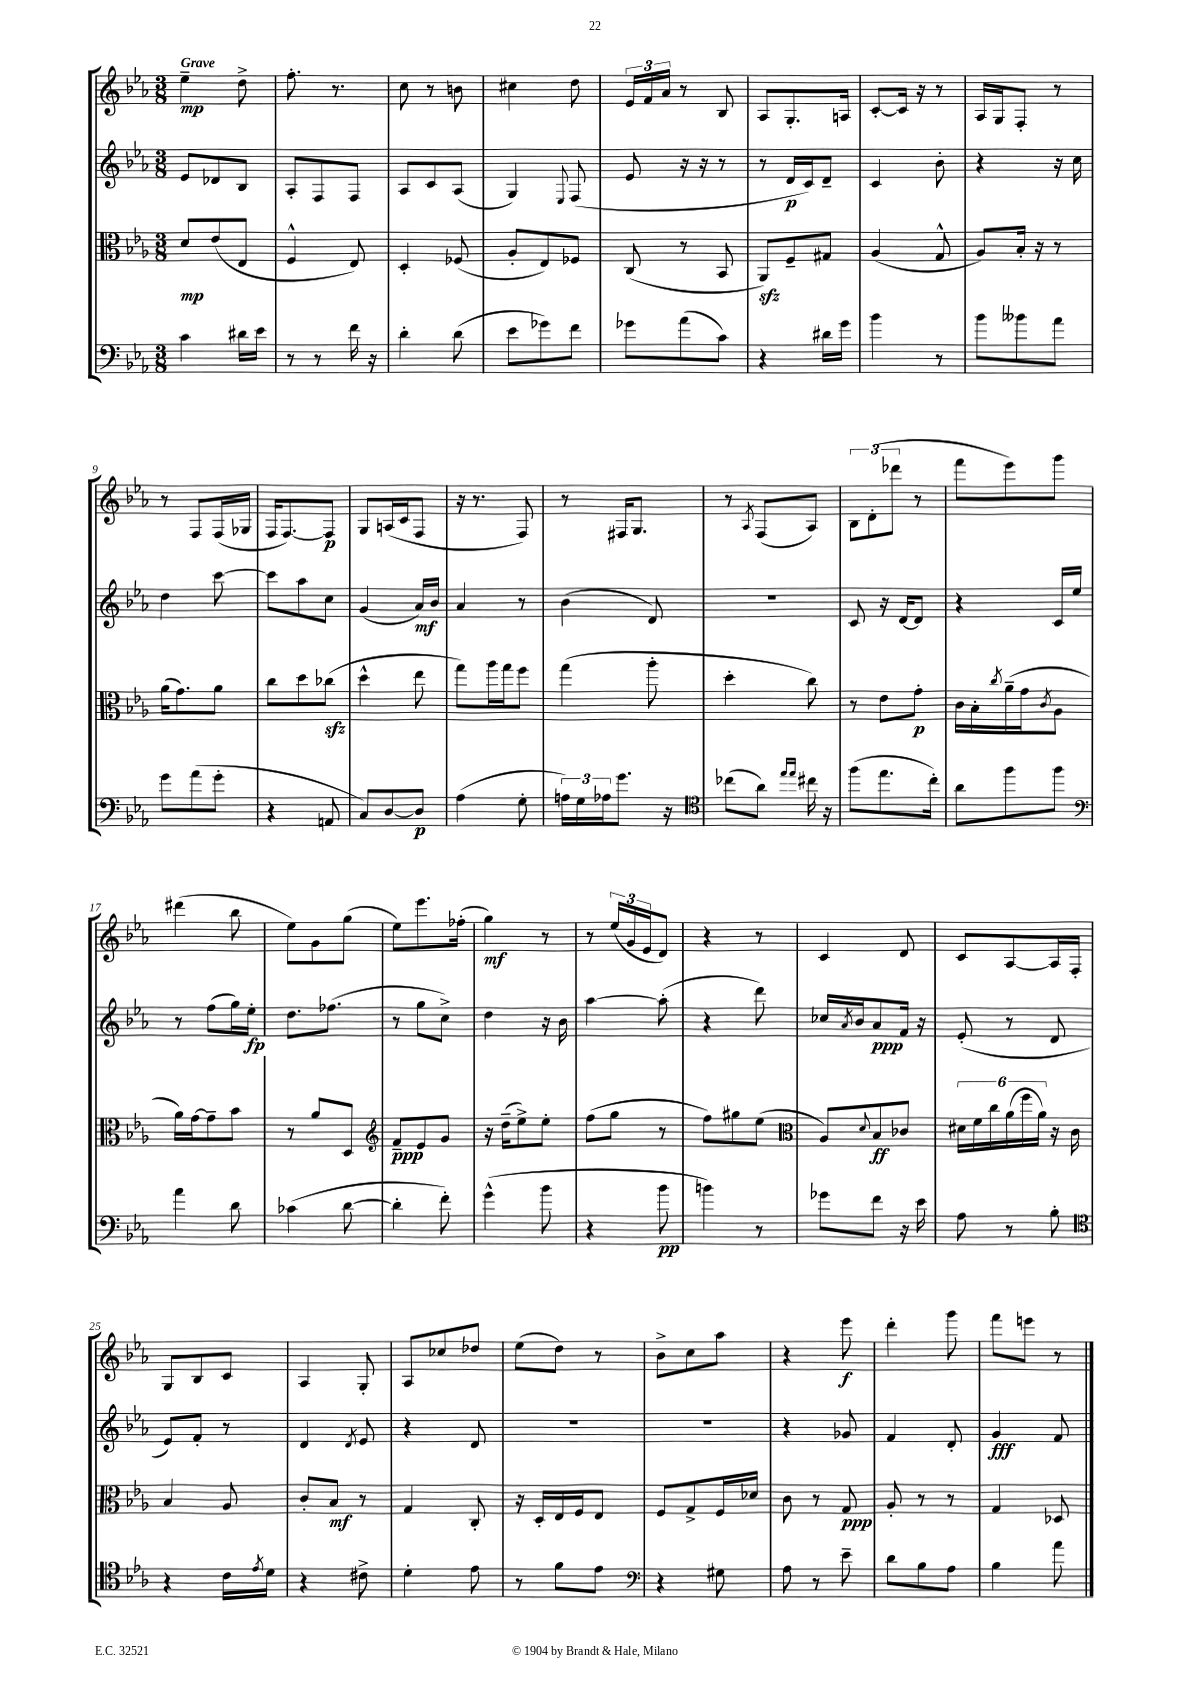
<<
\new StaffGroup <<
\new Staff = "s0" {
    \clef treble \key ees \major \numericTimeSignature \time 3/8 \tempo "Grave"
    ees''4--\mp d''8-> |
    f''8.-. r8. |
    c''8 r8 b'8 |
    cis''4 d''8 |
    \tuplet 3/2 { ees'16 f'16 aes'16 } r8 bes8 |
    aes8 g8.-. a16 |
    c'8~-. c'16 r16 r8 |
    aes16 g16 f8-. r8 |
    r8 f8 f16( ges16 |
    f16 f8.~) f8\p |
    g8 a16( c'16 f8 |
    r16 r8. f8) |
    r8 fis16 g8. |
    r8 \acciaccatura { aes8 } f8( aes8) |
    \tuplet 3/2 { bes8 d'8-.( des'''8 } r8 |
    f'''8 ees'''8) g'''8 |
    dis'''4( bes''8 |
    ees''8) g'8 g''8( |
    ees''8) ees'''8. fes''16-.( |
    g''4\mf) r8 |
    r8 \tuplet 3/2 { ees''16( g'16 ees'16 } d'8) |
    r4 r8 |
    c'4 d'8 |
    c'8 aes8~ aes16 f16-. |
    g8 bes8 c'8 |
    aes4 g8-. |
    aes8 ces''8 des''8 |
    ees''8( d''8) r8 |
    bes'8-> c''8 aes''8 |
    r4 ees'''8\f |
    d'''4-. g'''8 |
    f'''8 e'''8 r8 \bar "|." |
}
\new Staff = "s1" {
    \clef treble \key ees \major \numericTimeSignature \time 3/8
    ees'8 des'8 bes8 |
    aes8-. f8 f8 |
    aes8 c'8 aes8( |
    g4) \appoggiatura { ees8 } f8( |
    ees'8 r16 r16 r8 |
    r8 d'16\p c'16) d'8-- |
    c'4 bes'8-. |
    r4 r16 c''16 |
    d''4 c'''8~ |
    c'''8 aes''8 c''8 |
    g'4( aes'16\mf) bes'16 |
    aes'4 r8 |
    bes'4( d'8) |
    r4. |
    c'8 r16 d'16~ d'8 |
    r4 c'16 ees''16 |
    r8 f''8( g''16) ees''16-.\fp |
    d''8. fes''8.( |
    r8 g''8 c''8->) |
    d''4 r16 bes'16 |
    aes''4~ aes''8-.( |
    r4 d'''8) |
    ces''16 \acciaccatura { aes'8 } bes'16 aes'8\ppp f'16 r16 |
    ees'8-.( r8 d'8 |
    ees'8) f'8-. r8 |
    d'4 \acciaccatura { d'8 } ees'8 |
    r4 d'8 |
    R4. |
    R4. |
    r4 ges'8 |
    f'4 d'8-. |
    g'4\fff f'8 \bar "|." |
}
\new Staff = "s2" {
    \clef alto \key ees \major \numericTimeSignature \time 3/8
    d'8\mp ees'8( ees8 |
    f4-^ ees8) |
    d4-. fes8( |
    aes8-. ees8) fes8 |
    c8( r8 bes,8 |
    aes,8\sfz) f8-- gis8 |
    aes4( g8-^ |
    aes8) bes16-. r16 r8 |
    aes'16( g'8.) aes'8 |
    c''8 d''8 ces''8\sfz( |
    d''4-^ ees''8 |
    g''8) aes''16 g''16 f''8 |
    g''4( aes''8-. |
    d''4-. c''8) |
    r8 ees'8 g'8-.\p |
    c'16 bes16-. \acciaccatura { c''8 } aes'16--( g'16 \acciaccatura { c'8 } aes8 |
    aes'16) g'16~ g'8-- bes'8 |
    r8 aes'8 d8 |
    \clef treble f'8--\ppp ees'8 g'8 |
    r16 d''16--( ees''8->) ees''8-. |
    f''8( g''8 r8 |
    f''8) gis''8 ees''8( |
    \clef alto aes8) \appoggiatura { d'8 } bes8\ff ces'8 |
    \tuplet 6/4 { dis'16 f'16 c''16 aes'16( f''16 aes'16) } r16 c'16 |
    bes4 aes8 |
    c'8-. bes8\mf r8 |
    g4 c8-. |
    r16 d16-. ees16 f16 ees8 |
    f8 g8-> f16 des'16 |
    c'8 r8 g8\ppp |
    aes8-. r8 r8 |
    g4 des8 \bar "|." |
}
\new Staff = "s3" {
    \clef bass \key ees \major \numericTimeSignature \time 3/8
    c'4 dis'16 ees'16 |
    r8 r8 f'16 r16 |
    d'4-. d'8( |
    ees'8 ges'8) f'8 |
    ges'8 aes'8( c'8) |
    r4 dis'16 g'16 |
    bes'4 r8 |
    bes'8 beses'8 aes'8 |
    g'8 aes'8( g'8-. |
    r4 a,8 |
    c8) d8~ d8\p |
    aes4( g8-. |
    \tuplet 3/2 { a16) g16 aes16 } g'8. r16 |
    \clef tenor ces''8( aes'8) \grace { ees''16 ees''16 } cis''16 r16 |
    f''8( ees''8. c''16-.) |
    aes'8 f''8 f''8 |
    \clef bass aes'4 d'8 |
    ces'4( d'8~ |
    d'4-. f'8-.) |
    g'4-^( bes'8 |
    r4 bes'8\pp |
    b'4) r8 |
    ges'8 f'8 r16 ees'16 |
    aes8 r8 bes8-. |
    \clef tenor r4 c'16 \acciaccatura { ees'8 } d'16 |
    r4 cis'8-> |
    d'4-. ees'8 |
    r8 f'8 ees'8 |
    \clef bass r4 gis8 |
    aes8 r8 ees'8-- |
    d'8 bes8 aes8 |
    bes4 aes'8 \bar "|." |
}
>>
>>
